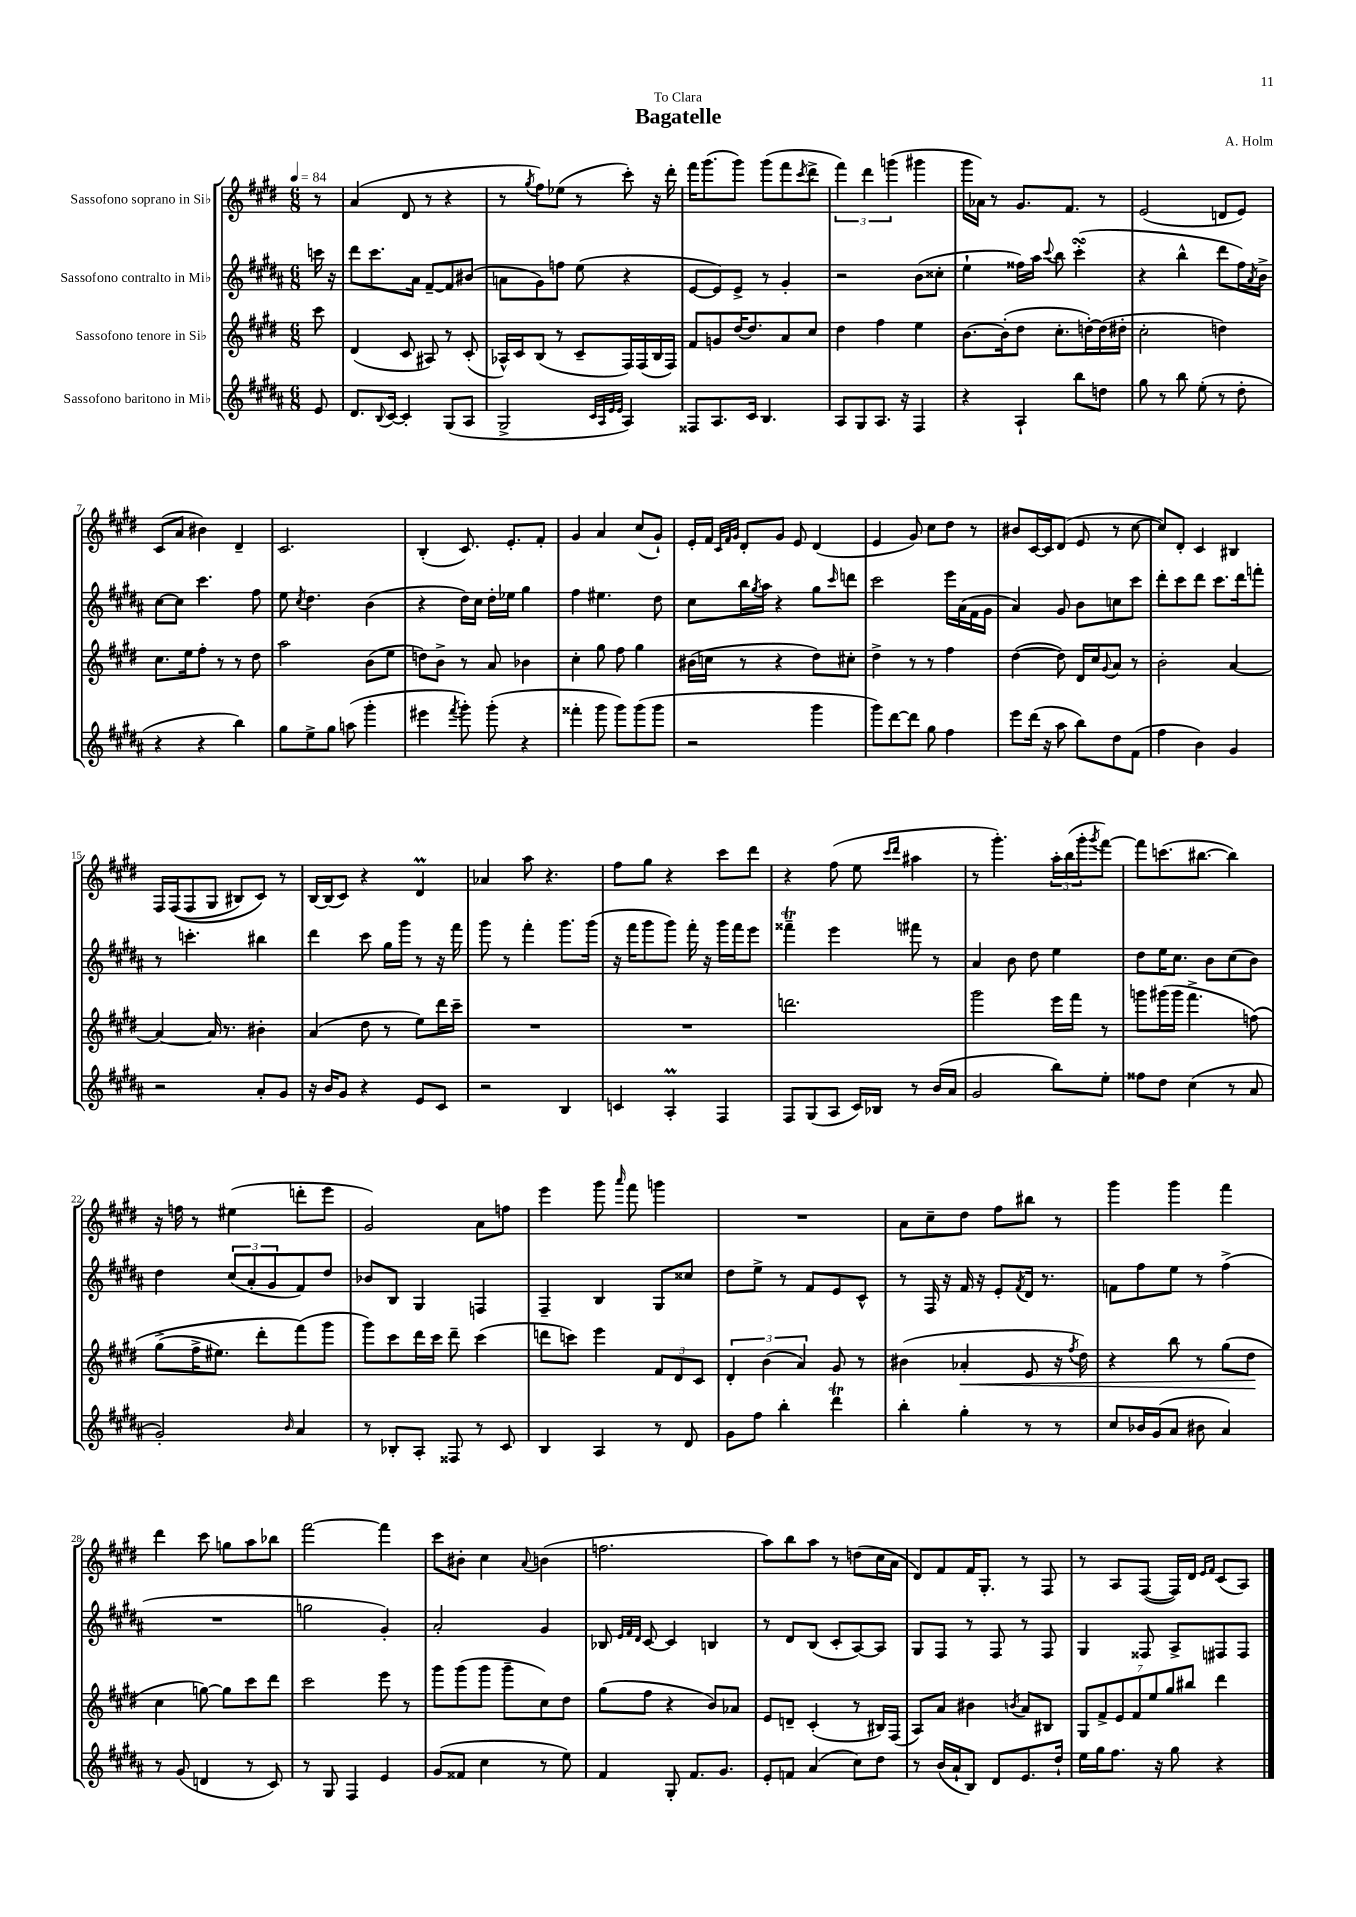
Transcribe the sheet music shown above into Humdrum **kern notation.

**kern	**kern	**kern	**kern
*staff4	*staff3	*staff2	*staff1
*clefG2	*clefG2	*clefG2	*clefG2
*k[f#c#g#d#a#]	*k[f#c#g#d#]	*k[f#c#g#d#a#]	*k[f#c#g#d#]
*M6/8	*M6/8	*M6/8	*M6/8
*MM84	*MM84	*MM84	*MM84
8e/	8ccc#\	16ccc\	8r
.	.	16r	.
=	=	=	=
8.d#/L	(4d#/	8ddd#\L	(4a/
.	.	8.ccc#\	.
8qqB/	.	.	.
[16c#/Jk	.	.	.
4c#'/]	8c#/	.	8d#/
.	.	16a#\Jk	.
.	8A#/)	[8f#~/L	8r
(8G#/L	8r	8f#/]	4r
8A#/J	(8c#'/	(8b#/J	.
=	=	=	=
2G#^/	16A-^^/LL)	8a\L	8r
.	16c#/J	.	.
.	.	.	8qgg#/
.	(8B/J	8g#\)	8ff#\L)
.	8r	8ff\J	(8ee-\J
.	8c#~/L	(8ee\	8r
32qqc#/LLL	.	.	.
32qqA#/	.	.	.
32qqe/	.	.	.
32qqe/JJJ	.	.	.
4A#/)	16F#/L)	4r	8ccc#'\)
.	(16F#/	.	.
.	16B/	.	16r
.	16F#/JJ)	.	16ddd#'\
=	=	=	=
8F##/L	8f#/L	[8e/L	16fff#\LK
.	.	.	(8.ggg#\
8.A#/	8g/	8e/])	.
.	[16dd#/K	8e^/J	8ggg#\J)
16c#/Jk	8.dd#/]	.	.
4.B/	.	8r	(8ggg#\L
.	8a/	4g#'/	8fff#\
.	.	.	8qccc#/
.	8cc#/J	.	8ddd#^\J
=	=	=	=
8A#/L	4dd#\	2r	6fff#\)
8G#/	.	.	.
.	.	.	6ddd#\
8.A#/J	4ff#\	.	.
.	.	.	(6ggg\
16r	.	.	.
4F#/	4ee\	(8b\L	4ggg#\
.	.	8cc##'\J	.
=	=	=	=
4r	[8.b\L	4ee`\	16ggg#\LL
.	.	.	16a-\JJ)
.	.	.	8r
.	(16b'\]k	.	.
4A#`/	8dd#\J	16ff##\LL)	8.g#/L
.	.	16aa#\JJ	.
.	.	8qqccc#/	.
.	8.cc#'\L	8bb\	.
.	.	.	8.f#/J
8bb\L	.	(4ccc#'\	.
.	[16dd'\L)	.	.
8dd\J	(16dd\]	.	8r
.	16dd#'\JJ	.	.
=	=	=	=
8gg#\	2cc#'\	4r	(2e/
8r	.	.	.
8bb\	.	4bb^^\	.
(8ee'\	.	.	.
8r	4dd\)	8ddd#\L	8d/L
8dd#'\	.	16ff#\L)	8e/J)
.	.	8qa#/	.
.	.	16b^\JJ	.
=	=	=	=
4r	8.cc#\L	[8cc#\L	(8c#/L
.	.	8cc#\]J	8a/J
.	16ee\k	.	.
4r	8ff#'\J	4.ccc#\	4b#\)
.	8r	.	.
4bb\)	8r	.	4d#~/
.	8dd#\	8ff#\	.
=	=	=	=
8gg#\L	2aa\	8ee\	2.c#/
.	.	8qcc#/	.
8ee^\	.	4.dd#\	.
8gg#\J	.	.	.
(8aa\	.	.	.
4ggg#'\	(8b\L	(4b\	.
.	8ee\J	.	.
=	=	=	=
4eee#\	8dd\L)	4r	(4B'/
.	8b^\J	.	.
8qfff#/	.	.	.
8ggg#'\)	8r	16dd#\LL)	8.c#/)
.	.	16cc#\JJ	.
(8ggg#'\	8a/	16dd#'\LL	.
.	.	16ee-\JJ	8.e'/L
4r	4b-\	4gg#\	.
.	.	.	8f#'/J
=	=	=	=
4fff##'\	4cc#'\	4ff#\	4g#/
8ggg#\	8gg#\	4.ee#\	4a/
8ggg#\L)	8ff#\	.	.
(8ggg#\	4gg#\	.	(8cc#/L
8ggg#\J	.	8dd#\	8g#`/J)
=	=	=	=
2r	(16b#\LL	8cc#\L	16e'/LL
.	16cc\JJ	.	16f#/JJ
.	.	.	32qqc#/LLL
.	.	.	32qqf#/
.	.	.	32qqg#/JJJ
.	8r	16bb\L	8d#'/L
.	.	8qgg#/	.
.	.	16aa#\JJ	.
.	4r	4r	8g#/J
.	.	.	8e/
4ggg#\	8dd#\L)	8gg#\L	(4d#/
.	.	16qqccc#/	.
.	8cc#'\J	8ddd\J	.
=	=	=	=
8ggg#\L)	4dd#^\	2ccc#\	4e/
[8ddd#\	.	.	.
8ddd#\]J	8r	.	8g#/)
8gg#\	8r	.	8cc#\L
4ff#\	4ff#\	16eee\LL	8dd#\J
.	.	(16a#\	.
.	.	16f#\	8r
.	.	16g#\JJ	.
=	=	=	=
8eee\L	([4dd#\	4a#/)	8b#/L
(16ddd#\Jk	.	.	[16c#/L
16r	.	.	16c#/]J
8aa#\	8dd#\])	8g#/	(8d#/J
8bb\L)	16d#/LL	8b\L	8e/
.	16cc#/J	.	.
.	8qqg#/	.	.
8dd#\	8a/J	8cc\	8r
(8f#\J	8r	8ccc#\J	[8cc#\
=	=	=	=
4ff#\	2b'\	8ddd#'\L	8cc#/]L)
.	.	8ccc#\	8d#'/J
4b\)	.	8ddd#\J	4c#/
.	.	8.ccc#\L	.
4g#/	[4a/	.	4B#/
.	.	16ddd#\k	.
.	.	8fff'\J	.
=	=	=	=
2r	4a/_	8r	16F#/LL
.	.	.	&((16F#/J
.	.	4.ccc'\	8F#/
.	16a/]	.	8G#/J
.	8.r	.	.
.	.	.	8B#/L)
8a#'/L	4b#'\	4bb#\	8c#/J&)
8g#/J	.	.	8r
=	=	=	=
16r	(4a/	4ddd#\	[16B/LL
16b/LK	.	.	(16B/]J
8g#/J	.	.	8c#/J)
4r	8dd#\	8ccc#\	4r
.	8r	16gg#\LL	.
.	.	16ggg#\JJ	.
8e/L	8ee\L)	8r	4d#/
8c#/J	16ddd#\L	16r	.
.	16ccc#~\JJ	16fff#\	.
=	=	=	=
2r	2.r	8ggg#\	4a-/
.	.	8r	.
.	.	4fff#'\	8aa\
.	.	.	4.r
4B/	.	8.ggg#\L	.
.	.	(16ggg#\Jk	.
=	=	=	=
4c/	2.r	16r	8ff#\L
.	.	16fff#\LK	.
.	.	8ggg#\	8gg#\J
4A#'/	.	8ggg#\J)	4r
.	.	16fff#'\	.
.	.	16r	.
4F#/	.	16ggg#\LL	8ccc#\L
.	.	16fff#\J	.
.	.	8eee\J	8ddd#\J
=	=	=	=
8F#/L	2.ddd\	4fff##~\	4r
(8G#/	.	.	.
8A#/J	.	4eee\	(8ff#\
16c#/LL)	.	.	8ee\
16B-/JJ	.	.	.
.	.	.	16qqccc#/LL
.	.	.	16qqddd#/JJ
8r	.	8fff#\	4aa#\
(16b/LL	.	8r	.
16a#/JJ	.	.	.
=	=	=	=
2g#/	2ggg#\	4a#/	8r
.	.	.	4.ggg#'\)
.	.	8b\	.
.	.	8dd#\	.
8bb\L)	16eee\LL	4ee\	24aa'\LL
.	.	.	(24bb\
.	16fff#\JJ	.	.
.	.	.	24ggg#'\J
.	.	.	8qggg#/
8ee'\J	8r	.	[8fff#\J)
=	=	=	=
8ff##\L	8ggg\L	8dd#\L	8fff#\]L
8dd#\J	(16ggg#\L	16ee\K	(8.ccc\
.	16ggg#\JJ	8.cc#\J	.
(4cc#\	4.fff#^\	.	.
.	.	.	[8.bb#\J
.	.	8b\L	.
8r	.	(8cc#\	4bb#\])
8a#/	&(8ff\)	8b\J)	.
=	=	=	=
2g#'/)	(8gg#^\L	4dd#\	16r
.	.	.	16ff\
.	16ff#^\K	.	8r
.	8.ee#\J)	.	.
.	.	(12cc#/L	(4ee#\
.	.	12a#'/	.
.	8ddd#'\L	.	.
.	.	12g#/	.
16qqb/	.	.	.
4a#/	(8fff#\&)	8f#/)	8ddd'\L
.	8ggg#\J	8dd#/J	8eee\J
=	=	=	=
8r	8ggg#\L)	8b-/L	2g#/)
8B-'/L	8ccc#\	8B/J	.
8A#'/J	16ddd#\L	4G#/	.
.	16ccc#\JJ	.	.
8F##/	8ddd#~\	.	.
8r	(4ccc#\	4F/	8a\L
8c#/	.	.	8ff\J
=	=	=	=
4B/	8ddd\L	4F#~/	4eee\
.	8ccc\J)	.	.
4A#/	4eee\	4B/	8ggg#\
.	.	.	16qqaaa/
.	.	.	8fff#\
8r	12f#/L	8G#/L	4ggg\
.	12d#/	.	.
8d#/	.	8cc##/J	.
.	12c#/J	.	.
=	=	=	=
8g#\L	6d#'/	8dd#\L	2.r
8ff#\J	.	8ee^\J	.
.	(6b\	.	.
4bb'\	.	8r	.
.	6a/)	.	.
.	.	8f#/L	.
4ddd#\	8g#/	8e/	.
.	8r	8c#^^/J	.
=	=	=	=
4bb'\	(4b#\	8r	8a\L
.	.	16F#/	8cc#~\
.	.	16r	.
4gg#'\	4a-'/	16f#/	8dd#\J
.	.	16r	.
.	.	8e'/L	8ff#\L
.	.	8qf#/	.
8r	8e/	16d#/Jk	8bb#\J
.	.	8.r	.
8r	16r	.	8r
.	8qff#/	.	.
.	16dd#\)	.	.
=	=	=	=
8cc#/L	4r	8f\L	4ggg#\
16b-/L	.	8ff#\	.
(16g#/J	.	.	.
8a#/J	8bb\	8ee\J	4ggg#\
8b#\	8r	8r	.
4a#/)	(8gg#\L	(4ff#^\	4fff#\
.	8dd#\J	.	.
=	=	=	=
8r	4cc#\	2.r	4ddd#\
(8g#/	.	.	.
4d/	[8gg\)	.	8ccc#\
.	8gg\]L	.	8gg\L
8r	8ccc#\	.	8aa\
8c#/)	8ddd#\J	.	8bb-\J
=	=	=	=
8r	2ccc#\	2gg\	[2fff#\
8G#/	.	.	.
4F#/	.	.	.
4e/	8eee\	4g#'/)	4fff#\]
.	8r	.	.
=	=	=	=
(8g#/L	8ggg#\L	2a#'/	8ccc#\L
8f##/J	(8ggg#\	.	8b#'\J
4cc#\	8ggg#\J	.	4cc#\
.	8ggg#~\L	.	.
.	.	.	8qqa/
8r	8cc#\)	4g#/	(4b\
8ee\)	8dd#\J	.	.
=	=	=	=
4f#/	(8gg#\L	8B-/	2.ff\
.	.	32qqe/LLL	.
.	.	32qqf#/	.
.	.	32qqd#/JJJ	.
.	8ff#\J	[8c#/	.
8G#'/	4r	4c#/]	.
8.f#/L	.	.	.
.	8b/L)	4B/	.
8.g#/J	.	.	.
.	8a-/J	.	.
=	=	=	=
8e'/L	8e/L	8r	8aa\L)
8f/J	8d~/J	8d#/L	8bb\
(4a#/	(4c#'/	(8B/J	8aa\J
.	.	8c#'/L	8r
8cc#\L)	8r	[8A#/)	(8dd\L
8dd#\J	16B#/LL)	8A#/]J	16cc#\L
.	(16F#/JJ	.	16a\JJ
=	=	=	=
8r	8A/L)	8G#/L	8d#/L)
(16b/LL	8a/J	8F#/J	8f#/
16a#`/J	.	.	.
8B/J)	4b#\	8r	16f#/K
.	.	.	8.G#'/J
8d#/L	.	8F#/	.
.	8qb/	.	.
8.e/	8a/L	8r	8r
.	8B#/J	8F#/	8F#/
16dd#`/Jk	.	.	.
=	=	=	=
16ee\LL	14G#/L	4G#/	8r
16gg#\J	.	.	.
.	14f#^/	.	.
8.ff#\J	.	.	8A/L
.	14e/	.	.
.	14f#/	.	.
.	.	8F##/	([8F#/J
.	14ee/	.	.
16r	.	.	.
.	14gg#/	.	.
8gg#\	.	8A#^/L	16F#/]LL)
.	14bb#/J	.	.
.	.	.	16d#/JJ
.	.	.	16qqe/LL
.	.	.	16qqf#/JJ
4r	4ddd#\	8F#/	(8c#/L
.	.	8F#/J	8A/J)
==	==	==	==
*-	*-	*-	*-
